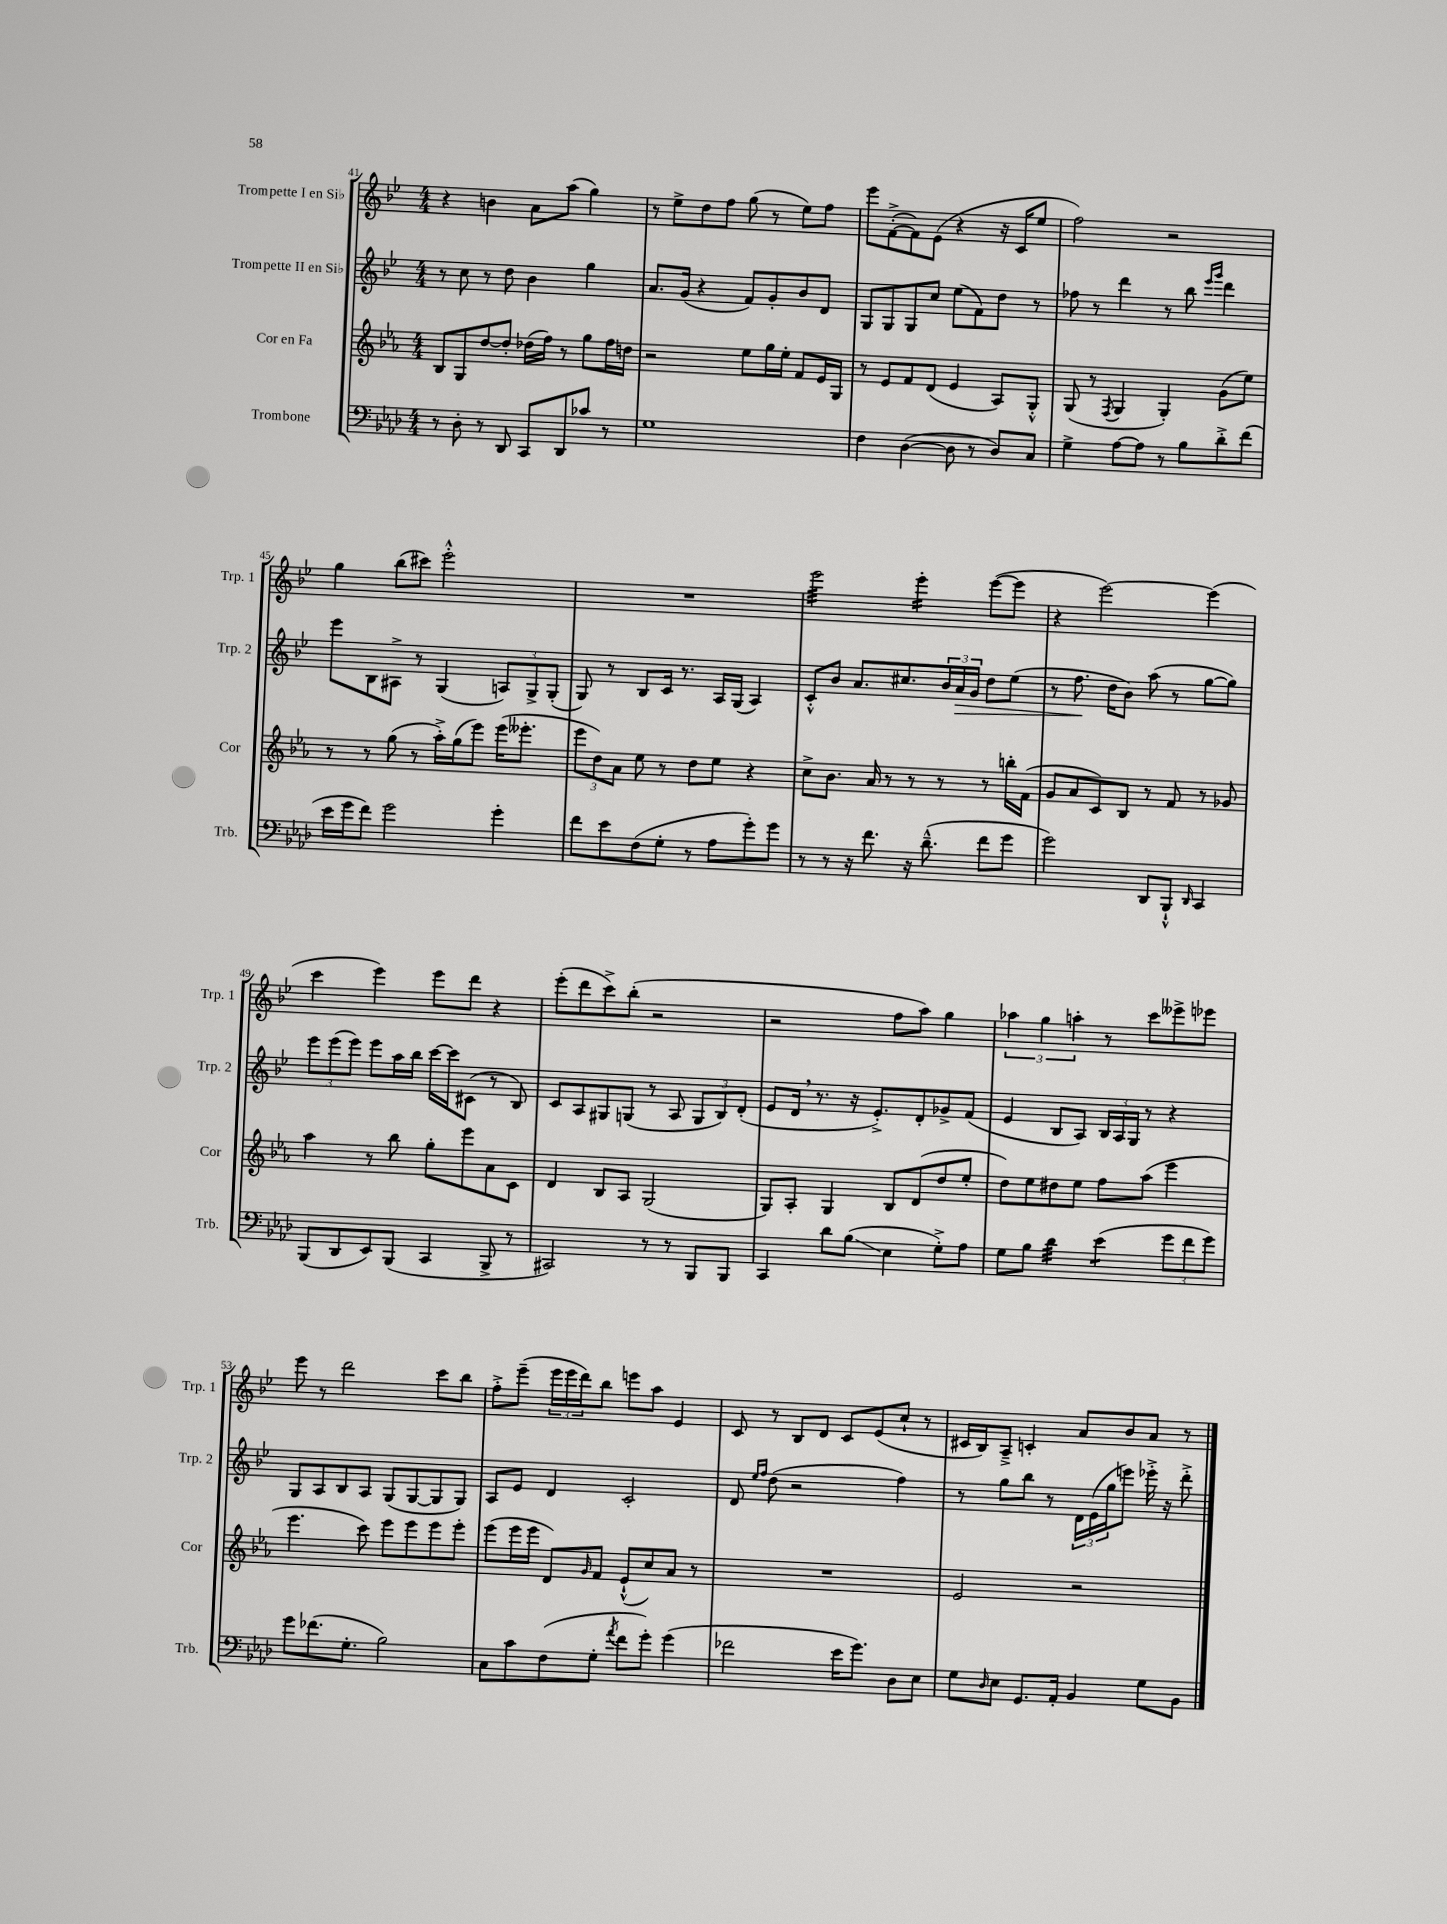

**kern	**kern	**kern	**kern
*staff4	*staff3	*staff2	*staff1
*clefF4	*clefG2	*clefG2	*clefG2
*k[b-e-a-d-]	*k[b-e-a-]	*k[b-e-]	*k[b-e-]
*M4/4	*M4/4	*M4/4	*M4/4
8r	8B-	8r	4r
8D-'	8G	8cc	.
8r	[8dd	8r	4b
8DD-	8dd']	8dd	.
8CC	(16dd-	4b-	8a
.	16ff)	.	.
8DD-	8r	.	(8aa
8c-	8gg	4gg	4gg)
8r	16ff	.	.
.	16dd	.	.
=	=	=	=
1G	2r	8.a	8r
.	.	.	8ee-^
.	.	(16g	.
.	.	4r	8dd
.	.	.	8ff
.	8ee-	8f)	(8gg
.	16gg	8g'	8r
.	16ee-'	.	.
.	8f	8b-	8ee-)
.	16e-	8d	8ff
.	16G	.	.
=	=	=	=
4F	8r	8G	8eee-
.	8e-	8G	([8f'^
([4D-	8f	8G	8f])
.	(8d	8cc	(8e-
8D-]	4e-	(8ee-	4r
8r	.	8f)	.
8D-)	8A-)	8dd	16r
.	.	.	16c
8C	8G'^^	8r	8ee-
=	=	=	=
4G^	(8G	8ff-	2ff)
.	8r	8r	.
.	8qF	.	.
[8A-	4G	4ddd	.
8A-]	.	.	.
8r	4G')	8r	2r
8B-	.	8bb-	.
.	.	16qqeee-	.
.	.	16qqggg	.
8d-'^	(8g	4ddd	.
(8f	8ee-)	.	.
=	=	=	=
16e-	8r	8eee-	4gg
16g	.	.	.
8f)	8r	8B-	.
2g	(8gg	8A#^	(8bb-
.	8r	8r	8ccc#)
.	16aa-'^)	(4G	2eee-'^^
.	(16gg	.	.
.	8eee-)	.	.
4g'	(16eee-	12A)	.
.	8.eee--'	.	.
.	.	12G^	.
.	.	(12G'	.
=	=	=	=
8f	12eee-	8G)	1r
.	12dd)	.	.
8e-	.	8r	.
.	12a-	.	.
(8F	8ee-	8B-	.
8G'	8r	16c	.
.	.	8.r	.
8r	8dd	.	.
8A-	8ee-	16A	.
.	.	(16G	.
8g')	4r	4A)	.
8g	.	.	.
=	=	=	=
8r	8cc^	8c'^^	2eee-
8r	8.b-	8b-	.
16r	.	8.a	.
8.f	16a-	.	.
.	8r	.	.
.	.	8.cc#	.
16r	8r	.	4eee-'
(8.d-~^^	.	.	.
.	8r	24b-	.
.	.	24a	.
.	.	24g	.
8f	8r	8dd	([8eee-
8g	16bb'	(8ee-	8eee-]
.	(16f	.	.
=	=	=	=
2g)	8g	8r	4r
.	8a-	8.ff	.
.	8c)	.	[2eee-)
.	.	16dd	.
.	8B-	8b-)	.
8DD-	8r	(8aa	.
8BBB-`^^	8f	8r	.
16qqDD-	.	.	.
4CC	8r	[8gg	(4eee-]
.	8g-	8gg])	.
=	=	=	=
(8BBB-	4aa-	12eee-	4ccc
.	.	(12eee-	.
8DD-	.	.	.
.	.	12eee-)	.
8EE-)	8r	8eee-	4eee-)
(8BBB-	8bb-	16aa	.
.	.	16bb-	.
4CC	8gg'	[16ccc	8eee-
.	.	16ccc]	.
.	8eee-	(8c#	8ddd
8BBB-^	8a-	8r	4r
8r	8c	8B-)	.
=	=	=	=
2CC#)	4d	8c	(8eee-'
.	.	8A	8ddd
.	8B-	8G#	8ccc^)
.	8A-	(8G	(8bb-'
8r	(2G	8r	2r
8r	.	8A	.
8BBB-	.	12G	.
.	.	12B-)	.
8BBB-	.	.	.
.	.	(12d'	.
=	=	=	=
4CC	8G)	8e-	2r
.	8A-'	16d	.
.	.	8.r	.
8d-	4G	.	.
(8B-	.	16r	.
.	.	8.e-'^)	.
4E-	8B-	.	8ff
.	(8d	8d'	8aa)
8G'^)	8dd	8g-^	4gg
8A-	8ee-'	(8f	.
=	=	=	=
8G	8dd)	4e-	6aa-
8B-	8ee-	.	.
.	.	.	6gg
4d-	8dd#	8B-	.
.	.	.	6aa'
.	8ee-	8A)	.
(4e-	8ff	24B-	8r
.	.	24A	.
.	.	24G	.
.	(8aa-	8r	8ccc
12g	4eee-	4r	8eee--^
12f	.	.	.
.	.	.	8eee-
12g)	.	.	.
=	=	=	=
8g	4.eee-	8G	8eee-
(8.f-	.	8A	8r
.	.	8B-	2ddd
8.G'	.	.	.
.	8ccc)	8A	.
2B-)	8eee-	(8G	.
.	8eee-	[8G	.
.	8eee-	8G]	8ccc
.	8eee-'	8G)	8bb-
=	=	=	=
8C	(8eee-	8A	8ff'^
8c	16eee-	8e-	(8eee-~
.	16eee-	.	.
(8F	8d)	4d	24eee-
.	.	.	24eee-
.	.	.	24ddd)
.	16qqg	.	.
8G'	8f	.	8bb-
8qa-	.	.	.
8f	(8e-`^^	2c'	8eee
8g')	8cc)	.	8aa
(4g	8a-	.	4e-
.	8r	.	.
=	=	=	=
2f-	1r	8d	8c
.	.	16qqee-	.
.	.	16qqff	.
.	.	(8dd	8r
.	.	2r	8B-
.	.	.	8d
16e-	.	.	8c
8.g)	.	.	.
.	.	.	(8e-
8D-	.	4ff)	8cc`
8E-	.	.	8r
=	=	=	=
8G	2e-	8r	16c#
.	.	.	16B-)
16qqD-	.	.	.
8E-	.	8gg	8A~^
8.GG	.	8bb-	4c'
.	.	8r	.
16AA-'	.	.	.
4BB-	2r	24d	8a
.	.	(24e-	.
.	.	24gg	.
.	.	8eee)	8b-
8G	.	16eee-'^	8a
.	.	16r	.
8BB-	.	8ddd'^	8r
==	==	==	==
*-	*-	*-	*-
